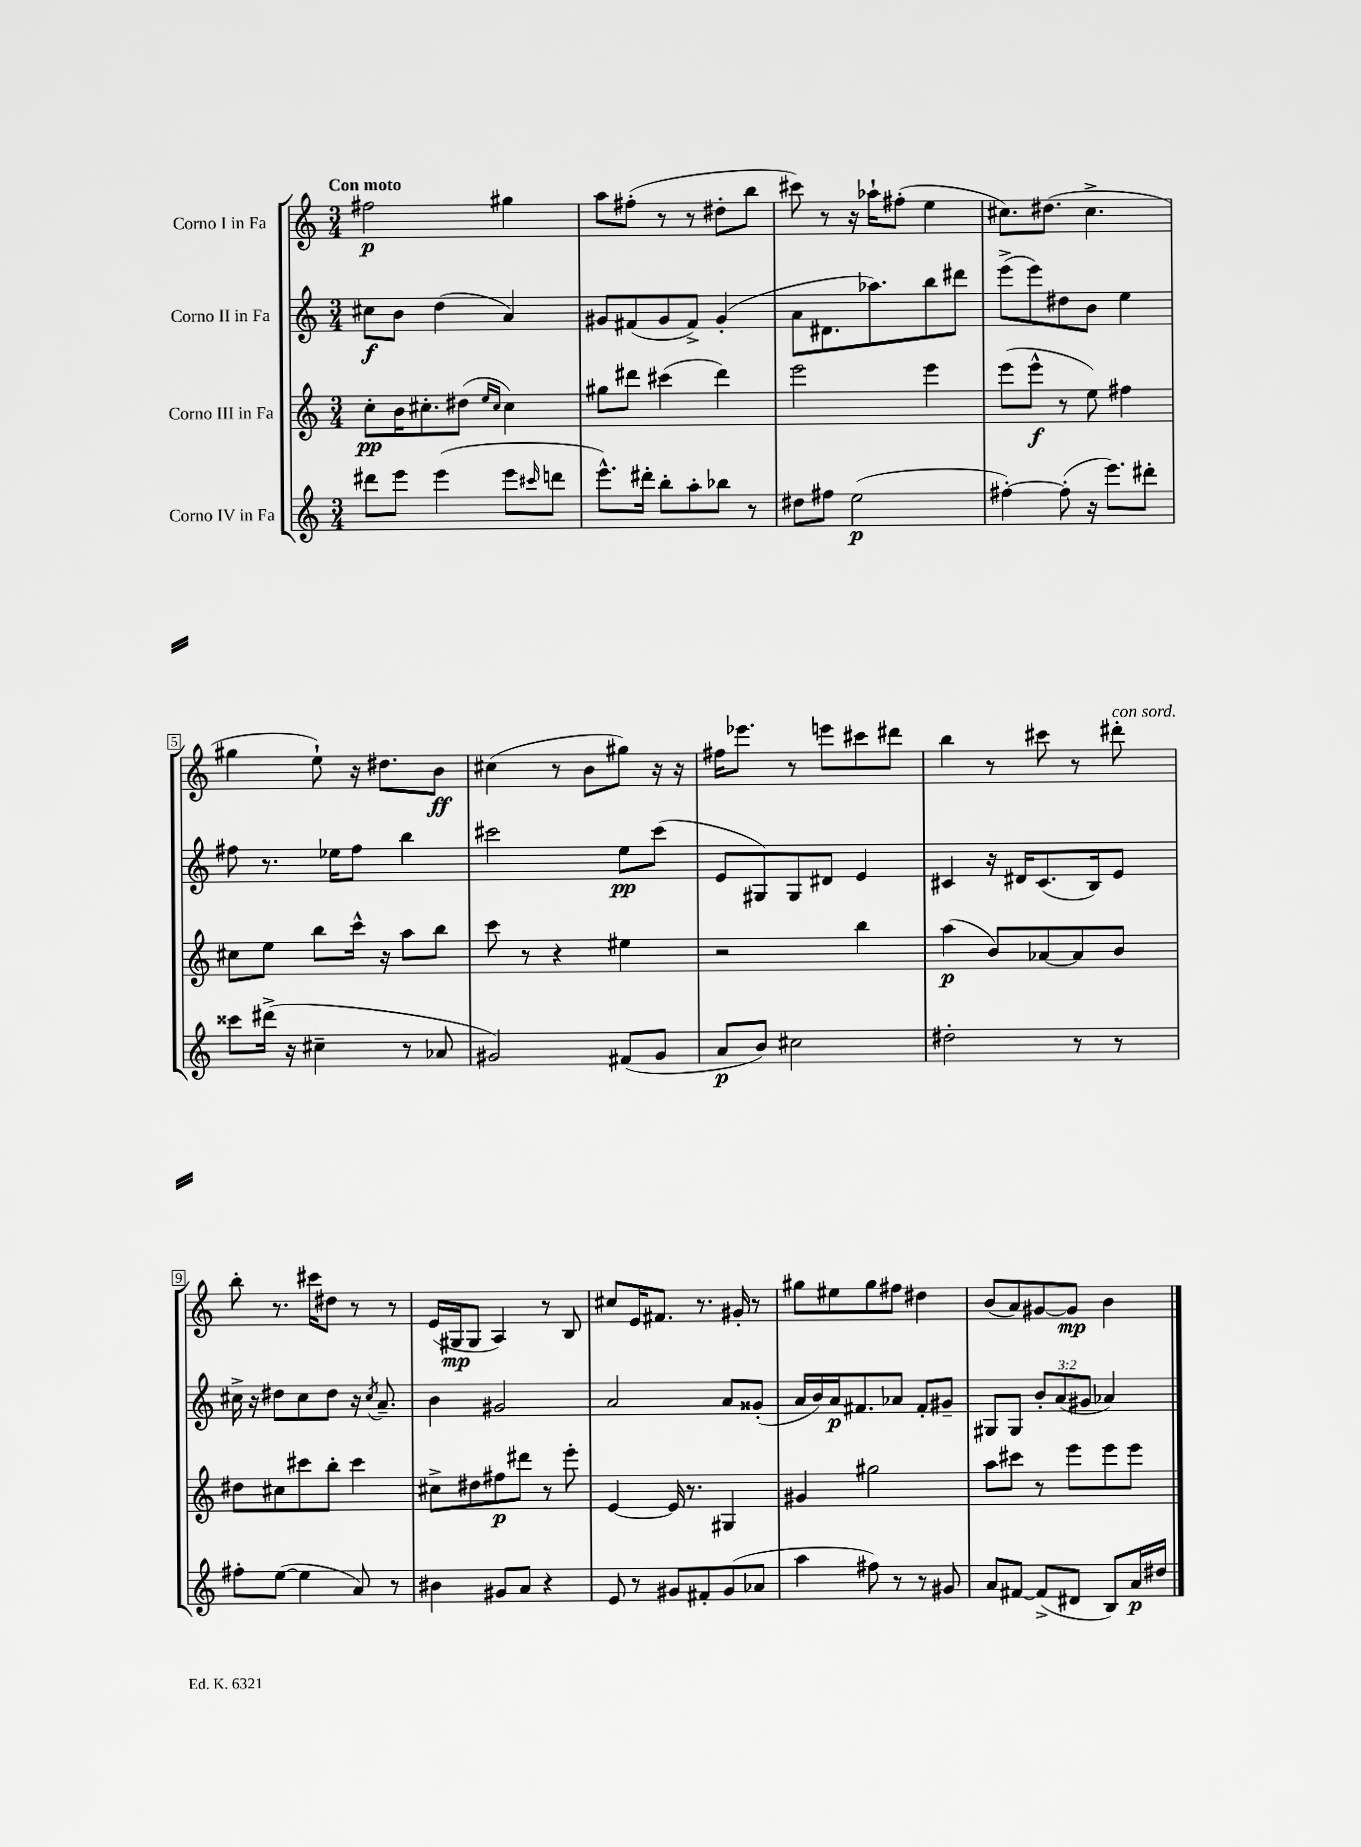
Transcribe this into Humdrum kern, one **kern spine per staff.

**kern	**kern	**kern	**kern
*staff4	*staff3	*staff2	*staff1
*clefG2	*clefG2	*clefG2	*clefG2
*k[]	*k[]	*k[]	*k[]
*M3/4	*M3/4	*M3/4	*M3/4
8ddd#	8cc'	8cc#	2ff#
8eee	16b	8b	.
.	8.cc#'	.	.
(4eee	.	(4dd	.
.	(8dd#	.	.
.	16qqee	.	.
.	16qqcc#	.	.
8eee	4cc#)	4a)	4gg#
16qqccc#	.	.	.
8ddd	.	.	.
=	=	=	=
8.eee^^)	8gg#	8g#	8aa
.	8ddd#	(8f#	(8ff#'
16ddd#'	.	.	.
8bb'	(4ccc#	8g#	8r
8aa'	.	8f#^)	8r
8bb-	4ddd#)	(4g#'	8dd#'
8r	.	.	8bb
=	=	=	=
8dd#	2eee	8a	8ccc#)
8ff#	.	8.d#	8r
(2ee	.	.	16r
.	.	8.aa-)	16aa-`
.	.	.	(8ff#'
.	4eee	8bb	4ee
.	.	8ddd#	.
=	=	=	=
[4ff#')	(8eee	(8eee^	8.cc#)
.	8eee^^	8eee)	.
.	.	.	(8.dd#
(8ff#']	8r	8dd#	.
16r	8ee)	8b	4.cc#^
8.eee)	.	.	.
.	4ff#	4ee	.
8ddd#'	.	.	.
=	=	=	=
8ccc##	8cc#	8ff#	4gg#
(16ddd#^	8ee	8.r	.
16r	.	.	.
4cc#~	8bb	.	8ee`)
.	.	16ee-	.
.	16ccc^^	8ff#	16r
.	16r	.	8.dd#
8r	8aa	4bb	.
8a-	8bb	.	8b
=	=	=	=
2g#)	8ccc	2ccc#	(4cc#
.	8r	.	.
.	4r	.	8r
.	.	.	8b
(8f#	4ee#	8ee	8gg#)
8g#	.	(8ccc#	16r
.	.	.	16r
=	=	=	=
8a	2r	8e	16ff#
.	.	.	8.eee-
8b)	.	8G#)	.
2cc#	.	8G#	8r
.	.	8d#	8eee
.	4bb	4e	8ccc#
.	.	.	8ddd#
=	=	=	=
2dd#'	(4aa	4c#	4bb
.	8b)	16r	8r
.	.	16d#	.
.	[8a-	(8.c#	8ccc#
8r	8a-]	.	8r
.	.	16B)	.
8r	8b	8e	8ddd#'
=	=	=	=
8ff#'	8dd#	16cc#^	8bb'
.	.	16r	.
([8ee	8cc#	8dd#	8.r
4ee]	8ccc#	8cc#	.
.	.	.	16ccc#
.	8bb'	8dd#	8dd#
8a)	4ccc#	16r	8r
.	.	8qcc#	.
.	.	8.a~	.
8r	.	.	8r
=	=	=	=
4b#	8cc#^	4b	(16e
.	.	.	16G#
.	8dd#	.	8G#
8g#	8ff#	2g#	4A)
8a	8ddd#	.	.
4r	8r	.	8r
.	8eee'	.	8B
=	=	=	=
8e	[4e	2a	8cc#
8r	.	.	16e
.	.	.	8.f#
8g#	16e]	.	.
.	8.r	.	.
8f#'	.	.	8.r
(8g#	4G#	8a	.
.	.	.	16g#'
8a-	.	(8g##'	8r
=	=	=	=
4aa	4g#	16a	8gg#
.	.	16b)	.
.	.	16a	8ee#
.	.	8.f#	.
8ff#)	2gg#	.	8gg#
8r	.	8a-	8ff#
8r	.	8f#'	4dd#
8g#	.	8g#~	.
=	=	=	=
8a	8aa	8G#	(8b
[8f#	8ccc#	8G#	8a)
(8f#^]	8r	12b'	[8g#
.	.	(12a	.
8d#	8eee	.	8g#]
.	.	12g#	.
8B)	8eee	4a-)	4b
16a	8eee	.	.
16dd#	.	.	.
==	==	==	==
*-	*-	*-	*-
